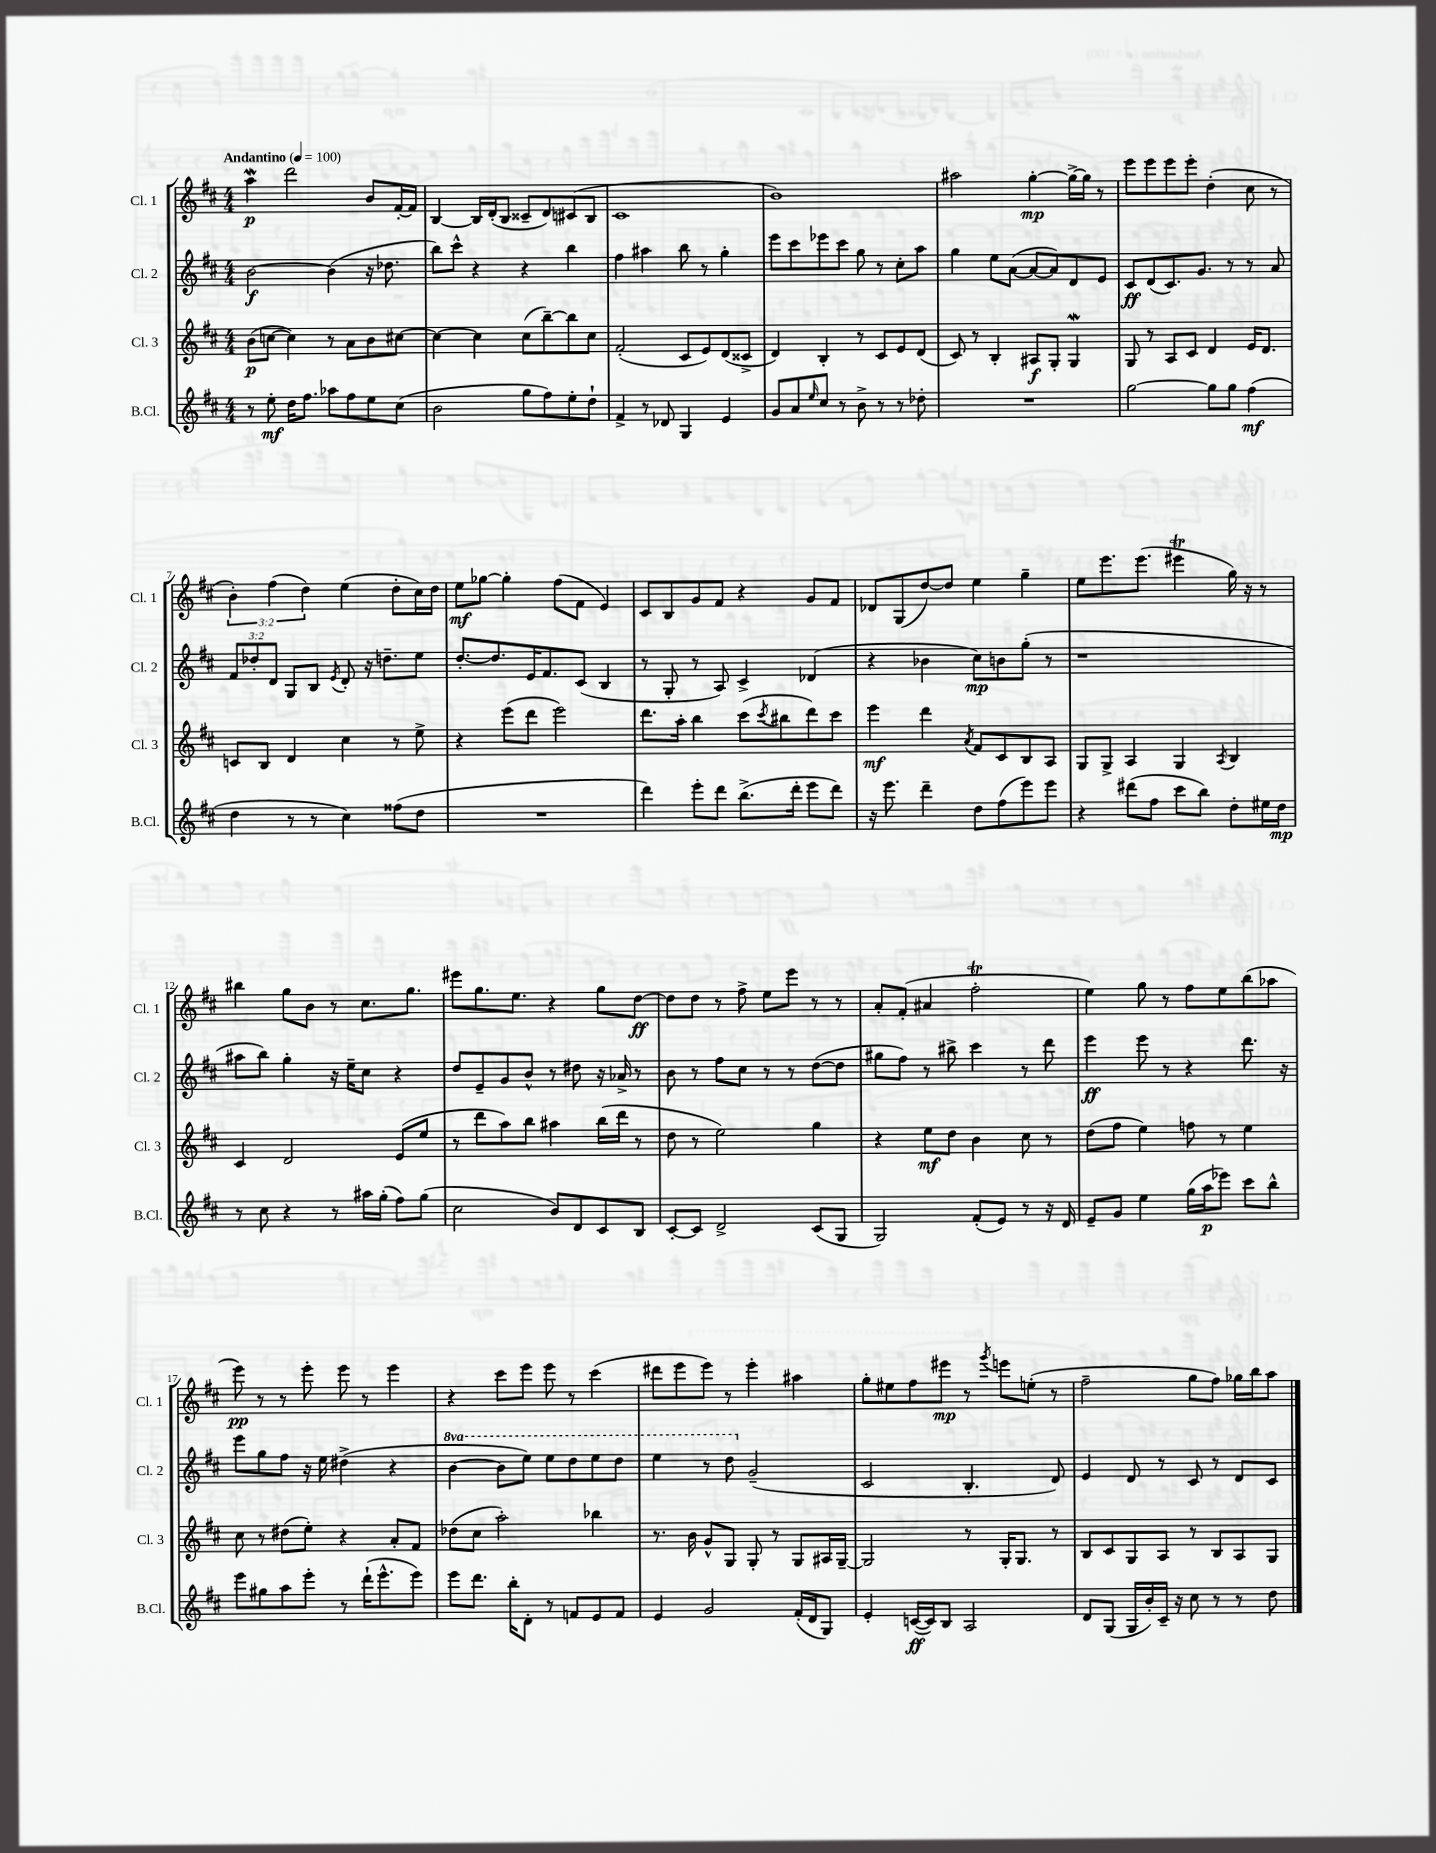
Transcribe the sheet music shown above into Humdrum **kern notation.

**kern	**dynam	**kern	**dynam	**kern	**dynam	**kern	**dynam
*part4	*part4	*part3	*part3	*part2	*part2	*part1	*part1
*staff4	*staff4	*staff3	*staff3	*staff2	*staff2	*staff1	*staff1
*I"B.Cl.	*	*I"Cl. 3	*	*I"Cl. 2	*	*I"Cl. 1	*
*I'B.Cl.	*	*I'Cl. 3	*	*I'Cl. 2	*	*I'Cl. 1	*
*clefG2	*	*clefG2	*	*clefG2	*	*clefG2	*
*k[f#c#]	*	*k[f#c#]	*	*k[f#c#]	*	*k[f#c#]	*
*M4/4	*	*M4/4	*	*M4/4	*	*M4/4	*
*MM100	*	*MM100	*	*MM100	*	*MM100	*
=1	=1	=1	=1	=1	=1	=1	=1
!	!	!	!	!	!	!LO:TX:a:B:t=Andantino	!
8r	.	(8b\L	p	[2b\	f	4aaW\	p
8ee'\	mf	[8ccn\J	.	.	.	.	.
16dd\KL	.	4cc\])	.	.	.	2ddd\	.
8.ff#\J	.	.	.	.	.	.	.
8aa-X\L	.	8r	.	(4b\]	.	.	.
8ff#\	.	8a\L	.	.	.	.	.
8ee\	.	8b\	.	16r	.	8b/L	.
.	.	.	.	8.dd-X\	.	.	.
(8cc#\J	.	[8cc#X\J	.	.	.	[16f#'/L	.
.	.	.	.	.	.	16f#/JJ]	.
=2	=2	=2	=2	=2	=2	=2	=2
2b\	.	4cc#\_	.	8bb\L)	.	[4B/	.
.	.	.	.	8ccc#^^\J	.	.	.
.	.	4cc#\]	.	4r	.	16B/LL]	.
.	.	.	.	.	.	(16d'/J	.
.	.	.	.	.	.	8B/J	.
8gg\L	.	(8cc#\L	.	4r	.	8c##X~/L	.
8ff#\)	.	[8bb~\)	.	.	.	8d/)	.
8ee'\	.	8bb\]	.	4bb\	.	(8c#X/	.
8dd`\J	.	8cc#\J	.	.	.	8B/J	.
=3	=3	=3	=3	=3	=3	=3	=3
4f#^/	.	(2f#'/	.	4ff#\	.	1c#	.
8r	.	.	.	4aa#X\	.	.	.
8d-X/	.	.	.	.	.	.	.
4G/	.	8c#/L	.	8bb\	.	.	.
.	.	8e/)	.	8r	.	.	.
4e/	.	(8d/	.	4gg'\	.	.	.
.	.	8c##X^/J	.	.	.	.	.
=4	=4	=4	=4	=4	=4	=4	=4
8g/L	.	4d/)	.	8eee\L	.	1b)	.
8a/	.	.	.	8ccc#\	.	.	.
16qqee/	.	.	.	.	.	.	.
8cc#/J	.	4B'/	.	8eee-X\	.	.	.
8r	.	.	.	8ccc#\J	.	.	.
8b^\	.	8r	.	8gg\	.	.	.
8r	.	8c#/L	.	8r	.	.	.
8r	.	8e/	.	8cc#'\L	.	.	.
8dd-X'\	.	(8d/J	.	8aa\J	.	.	.
=5	=5	=5	=5	=5	=5	=5	=5
1r	.	8c#/)	.	4gg\	.	2aa#X\	.
.	.	8r	.	.	.	.	.
.	.	4B'/	.	8ee\L	.	.	.
.	.	.	.	([8a\J	.	.	.
.	.	8A#X/L	f	8a/L_	.	[4gg'\	mp
.	.	8G'/J	.	8a/])	.	.	.
.	.	4Gw/	.	8d/	.	16gg^\LL_	.
.	.	.	.	.	.	16gg\JJ]	.
.	.	.	.	8e/J	.	8r	.
=6	=6	=6	=6	=6	=6	=6	=6
[2gg\	.	8G/	.	8c#/L	ff	8eee\L	.
.	.	8r	.	(8d/	.	8eee\	.
.	.	8A/L	.	8.c#/)	.	8eee\	.
.	.	8c#/J	.	.	.	8eee'\J	.
.	.	.	.	8.g/J	.	.	.
8gg\L]	.	4d/	.	.	.	(4dd'\	.
8gg\J	.	.	.	8r	.	.	.
(4ff#\	mf	16e/KL	.	8r	.	8cc#\	.
.	.	8.d/J	.	.	.	.	.
.	.	.	.	8a/	.	8r	.
!!LO:LB:g=z
=7	=7	=7	=7	=7	=7	=7	=7
4dd\	.	8cn/L	.	12f#/L	.	6b'\)	.
.	.	.	.	12dd-X'/	.	.	.
.	.	8B/J	.	.	.	.	.
.	.	.	.	12d/J	.	(6ff#\	.
8r	.	4d/	.	8G/L	.	.	.
.	.	.	.	.	.	6dd\)	.
8r	.	.	.	8B/J	.	.	.
.	.	.	.	8qe/	.	.	.
4cc#\)	.	4cc#\	.	8d'/	.	(4ee\	.
.	.	.	.	16r	.	.	.
.	.	.	.	8.ddn~\L	.	.	.
(8ff##X\L	.	8r	.	.	.	8dd'\L	.
8dd\J	.	8ee^\	.	8ee\J	.	16cc#\L)	.
.	.	.	.	.	.	16dd\JJ	.
=8	=8	=8	=8	=8	=8	=8	=8
1r	.	4r	.	[8.dd'/L	.	8ee\L	mf
.	.	.	.	.	.	[8gg-X\J	.
.	.	.	.	8.dd/]	.	.	.
.	.	(8eee\L	.	.	.	4gg-'\]	.
.	.	8ddd\J	.	16e/K	.	.	.
.	.	.	.	8.f#/	.	.	.
.	.	2eee\)	.	.	.	(8ff#\L	.
.	.	.	.	(8c#/J	.	8f#\J	.
.	.	.	.	4B/	.	4e/)	.
=9	=9	=9	=9	=9	=9	=9	=9
4ddd\)	.	8.ddd\L	.	8r	.	8c#/L	.
.	.	.	.	8G'/	.	8B/	.
.	.	16aa'\Jk	.	.	.	.	.
8eee'\L	.	4bb\	.	8r	.	8g/	.
8ddd\J	.	.	.	8A/)	.	8f#/J	.
(8.bb^\L	.	(8ccc#\L	.	4c#^/	.	4r	.
.	.	8qccc#/	.	.	.	.	.
.	.	8bb#X\	.	.	.	.	.
16ddd'\Jk	.	.	.	.	.	.	.
8eee\L	.	8ddd\)	.	(4d-X/	.	8g/L	.
8ddd\J)	.	8ccc#\J	.	.	.	8f#/J	.
=10	=10	=10	=10	=10	=10	=10	=10
16r	.	4eee\	mf	4r	.	8d-X/L	.
8.eee\	.	.	.	.	.	.	.
.	.	.	.	.	.	(8G/	.
4ddd~\	.	4ddd\	.	4b-X\	.	[8dd/)	.
.	.	.	.	.	.	8dd/J]	.
.	.	8qa/	.	.	.	.	.
8dd\L	.	8f#/L	.	8cc#\L)	mp	4ee\	.
(8ff#\	.	8c#/	.	8bn\	.	.	.
8eee\)	.	8B/	.	(8gg'\J	.	4gg~\	.
8eee\J	.	8A/J	.	8r	.	.	.
=11	=11	=11	=11	=11	=11	=11	=11
4r	.	8G/L	.	1r	.	8ee\L	.
.	.	8G^/J	.	.	.	8.eee\	.
(8ddd#X\L	.	4A/	.	.	.	.	.
.	.	.	.	.	.	(8.eee\J	.
8ff#\J	.	.	.	.	.	.	.
8ccc#\L	.	4G/	.	.	.	4eee#Xt\	.
8bb\J)	.	.	.	.	.	.	.
.	.	8qA/	.	.	.	.	.
8dd'\L	.	4B/	.	.	.	16gg\)	.
.	.	.	.	.	.	16r	.
16ee#X\L	.	.	.	.	.	8r	.
16dd\JJ	mp	.	.	.	.	.	.
!!LO:LB:g=z
=12	=12	=12	=12	=12	=12	=12	=12
8r	.	4c#/	.	8aa#X\L	.	4bb#X\	.
8cc#\	.	.	.	8bb\J)	.	.	.
4r	.	2d/	.	4gg'\	.	8gg\L	.
.	.	.	.	.	.	8b\J	.
8r	.	.	.	16r	.	8r	.
.	.	.	.	16ee~\KL	.	.	.
16aa#X\LL	.	.	.	8cc#\J	.	8.cc#\L	.
(16gg'\JJ	.	.	.	.	.	.	.
8ff#\L)	.	(8e/L	.	4r	.	.	.
.	.	.	.	.	.	8.gg\J	.
(8gg\J	.	8ee/J	.	.	.	.	.
=13	=13	=13	=13	=13	=13	=13	=13
2cc#\	.	8r	.	8dd/L	.	8eee#X\L	.
.	.	8ddd\L	.	8e~/	.	8.gg\	.
.	.	8aa\)	.	8g/	.	.	.
.	.	.	.	.	.	8.ee\J	.
.	.	8bb\J	.	8b^^/J	.	.	.
8b/L)	.	4aa#X\	.	8r	.	4r	.
8d/	.	.	.	8dd#X\	.	.	.
8c#/	.	(16bb\LL	.	16r	.	8gg\L	.
.	.	16ddd\JJ	.	16a-X^/	.	.	.
8B/J	.	8r	.	8r	.	[8dd\J	ff
=14	=14	=14	=14	=14	=14	=14	=14
[8c#'/L	.	8dd\	.	8b\	.	8dd\L]	.
8c#/J]	.	8r	.	8r	.	8dd\J	.
2d^/	.	2ee\)	.	8ff#\L	.	8r	.
.	.	.	.	8cc#\J	.	8ff#^\	.
.	.	.	.	8r	.	8ee\L	.
.	.	.	.	8r	.	8eee\J	.
(8c#/L	.	4gg\	.	([8dd\L	.	8r	.
8G/J	.	.	.	8dd\J]	.	8r	.
=15	=15	=15	=15	=15	=15	=15	=15
2G/)	.	4r	.	8gg#X\L	.	8a'/L	.
.	.	.	.	8ff#\J)	.	(8f#'/J	.
.	.	8ee\L	mf	8r	.	4a#X/	.
.	.	8dd\J	.	8bb#X^\	.	.	.
(8f#'/L	.	4b\	.	4ccc#\	.	2ff#t'\	.
8e/J)	.	.	.	.	.	.	.
8r	.	8cc#\	.	8r	.	.	.
16r	.	8r	.	8ddd\	.	.	.
16d/	.	.	.	.	.	.	.
=16	=16	=16	=16	=16	=16	=16	=16
8e~/L	.	(8dd\L	.	4eee\	ff	4ee\)	.
8g/J	.	8ff#\J	.	.	.	.	.
4ee\	.	4ee\)	.	8eee\	.	8gg\	.
.	.	.	.	8r	.	8r	.
(16gg\LL	.	8ffn\	.	4r	.	8ff#\L	.
16aa\J	p	.	.	.	.	.	.
8eee-X\J)	.	8r	.	.	.	8ee\	.
8ccc#\L	.	4ee\	.	8.ddd\	.	(8bb\	.
8bb^^\J	.	.	.	.	.	8aa-X\J	.
.	.	.	.	16r	.	.	.
!!LO:LB:g=z
=17	=17	=17	=17	=17	=17	=17	=17
8eee\L	.	8cc#\	.	8eee\L	.	8eee\)	pp
8gg#X\	.	8r	.	8gg\	.	8r	.
8aa\	.	(8dd#X\L	.	8ff#\J	.	8r	.
8eee'\J	.	8ee'\J)	.	16r	.	8eee'\	.
.	.	.	.	16ee\	.	.	.
8r	.	4r	.	(4dd#X^\	.	8eee\	.
(16ddd`\KL	.	.	.	.	.	8r	.
8.eee^^\	.	.	.	.	.	.	.
.	.	8a'/L	.	4r	.	4eee\	.
8eee\J)	.	8f#/J	.	.	.	.	.
=18	=18	=18	=18	=18	=18	=18	=18
*	*	*	*	*8va	*	*	*
8eee\L	.	(8dd-X\L	.	[4bb\	.	4r	.
8.ddd\J	.	8cc#\J	.	.	.	.	.
.	.	2aa'\)	.	8bb\L]	.	8ccc#\L	.
16bb'\KL	.	.	.	.	.	.	.
8d'\J	.	.	.	8eee\J)	.	8eee\J	.
8r	.	.	.	8eee\L	.	8eee\	.
8fn/L	.	.	.	8ddd\	.	8r	.
8e/	.	4bb-X\	.	8eee\	.	(4ccc#\	.
8f/J	.	.	.	8ddd\J	.	.	.
=19	=19	=19	=19	=19	=19	=19	=19
4e/	.	8.r	.	4eee\	.	8ddd#X\L	.
.	.	.	.	.	.	8eee\	.
.	.	16b\	.	.	.	.	.
2g/	.	8g^^/L	.	8r	.	8eee\J)	.
.	.	8G/J	.	8ddd\	.	8r	.
*	*	*	*	*X8va	*	*	*
.	.	8G'/	.	(2g~/	.	4eee'\	.
.	.	8r	.	.	.	.	.
(16f#'/LL	.	8G/L	.	.	.	4aa#X\	.
16d/J	.	.	.	.	.	.	.
8G/J)	.	16A#X/L	.	.	.	.	.
.	.	[16G~/JJ	.	.	.	.	.
=20	=20	=20	=20	=20	=20	=20	=20
4e'/	.	2G/]	.	2c#/	.	8gg'\L	.
.	.	.	.	.	.	8ee#X\	.
([16cn/LL	ff	.	.	.	.	8ff#\	.
16c/J])	.	.	.	.	.	.	.
8B/J	.	.	.	.	.	8eee#X\J	mp
2A/	.	8r	.	4.B'/	.	8r	.
.	.	.	.	.	.	8qggg/	.
.	.	16G'/KL	.	.	.	8eeen\L	.
.	.	8.G/J	.	.	.	.	.
.	.	.	.	.	.	(8een'\J	.
.	.	8r	.	8d/)	.	8r	.
=21	=21	=21	=21	=21	=21	=21	=21
8d/L	.	8B/L	.	4e/	.	2ff#~\	.
(8G/J	.	8c#/	.	.	.	.	.
16G/LL	.	8G/	.	8d/	.	.	.
16b'/)	.	.	.	.	.	.	.
16c#~/JJ	.	8A/J	.	8r	.	.	.
16r	.	.	.	.	.	.	.
8cc#\	.	8r	.	8c#/	.	8gg\L	.
8r	.	8B/L	.	8r	.	8ff#\J)	.
8r	.	8A/	.	8d/L	.	16gg-X\LL	.
.	.	.	.	.	.	16bb\J	.
8dd\	.	8G/J	.	8c#/J	.	8aa\J	.
==	==	==	==	==	==	==	==
*-	*-	*-	*-	*-	*-	*-	*-
